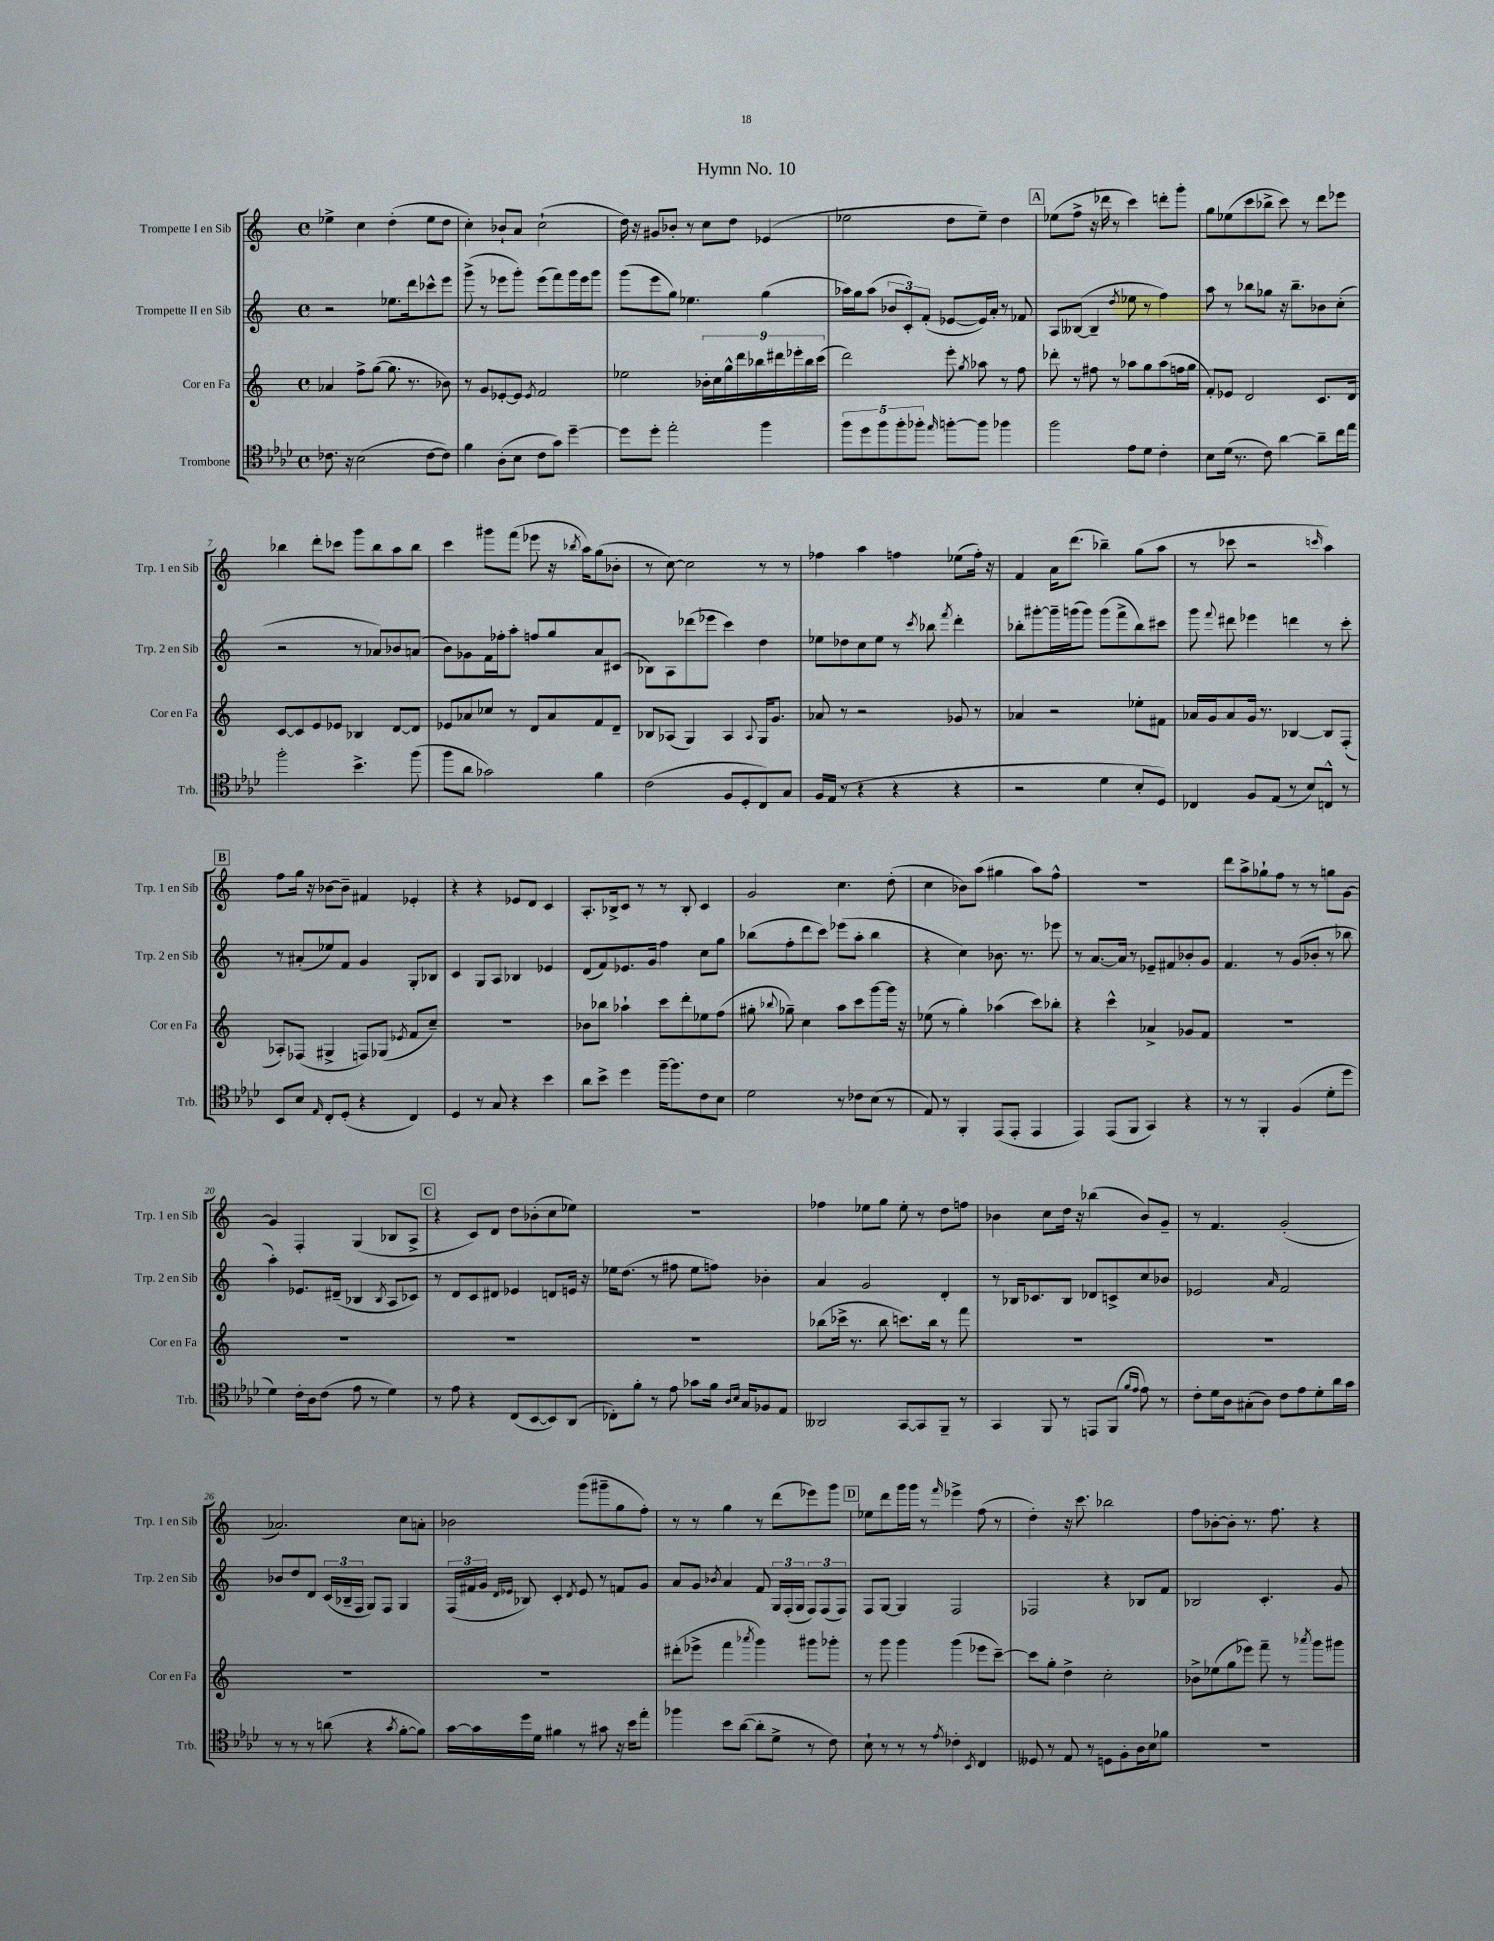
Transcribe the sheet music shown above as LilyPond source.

\header { title = "Hymn No. 10" }
<<
\new StaffGroup <<
\new Staff = "s0" \with { instrumentName = "Trompette I en Sib" shortInstrumentName = "Trp. 1 en Sib" } {
    \clef treble \key c \major \defaultTimeSignature \time 4/4
    \autoBeamOff ees''4-> c''4 d''4-.( ees''8[ d''8] |
    c''4-.) bes'8[-! a'8] c''2-!( |
    d''16) r16 gis'8[ bes'8]-. r8 c''8[ d''8] ees'4( |
    ees''2 d''8[ ees''8]--) d''4 |
    \mark \markup { \box "A" } ees''8[( f''8]-> r16 des'''16 r8 c'''4) d'''8[-. g'''8]-. |
    g''8[ ees''8( c'''8 bes''8]-> c'''8) r8 d'''8[ ees'''8] |
    bes''4 d'''8[-. ces'''8] g'''8[ bes''8 a''8 bes''8] |
    c'''4 gis'''8[ f'''8]( ees'''8 r16 \acciaccatura { bes''8 } a''16[) g''8( bes'8]-. |
    r8 c''8~) c''2 r8 r8 |
    fes''4 a''4 f''4 ees''8[( f''16]-.) r16 |
    f'4 a'16[ d'''8.]( bes''4--) g''8[( a''8] |
    r8 ces'''8 r2 \grace { c'''16 } a''4) |
    \mark \markup { \box "B" } f''8[ g''16] r16 bes'8[~ bes'8]-- fis'4 ees'4-. |
    r4 r4 ees'8[ d'8] c'4 |
    a8.[-. bes16-> c'8] r8 r8 bes8-. c'4 |
    g'2 c''4. d''8-.( |
    c''4 bes'8[) a''8]( gis''4 a''8[) f''8]-^ |
    R1 |
    d'''8[ a''8-> ges''8-! f''8] r8 r8 g''8[ g'8]~ |
    g'4 f4-. g4( bes8[ a8]-> |
    \mark \markup { \box "C" } r4 c'8[) d'8] d''8[ bes'8-.( c''8 ees''8]) |
    R1 |
    fes''4 ees''8[ g''8] ees''8-. r8 d''8[ f''8] |
    bes'4 c''8[ d''16] r16 bes''4( bes'8[) g'8]-- |
    r8 f'4. g'2-.( |
    aes'2.) c''8[ a'8]-. |
    bes'2 g'''8[( gis'''8-- g''8 f''8]-.) |
    r8 r8 g''4 r8 d'''8[( ees'''8) g'''8] |
    \mark \markup { \box "D" } ees''8[ d'''8 g'''16 g'''16] r8 \grace { f'''16 } ees'''4-> f''8( r8 |
    d''4-.) r16 c'''8. bes''2 |
    f''8[ bes'8~-. bes'8]-. r8. f''8. r4 \bar "|." |
}
\new Staff = "s1" \with { instrumentName = "Trompette II en Sib" shortInstrumentName = "Trp. 2 en Sib" } {
    \clef treble \key c \major \defaultTimeSignature \time 4/4
    \autoBeamOff r2 ees''8.[ d'''16 ces'''8-^ e'''8] |
    g'''8->( r8 ees'''8[ g'''8]-.) ees'''8[( f'''8) g'''16 ees'''16 g'''8] |
    g'''8[( e'''8 g''8]) ees''4. g''4( |
    aes''16[) g''16 aes''8]( \tuplet 3/2 { bes'8[ c'8-.) f'8]-.( } ees'8[~ ees'16) a'16]-. r8 fes'8 |
    \mark \markup { \box "A" } a8[ beses8]~( beses4-- \acciaccatura { d''8 } ees''8 r8 f''4) |
    a''8 r8 bes''8[ ges''8] r16 bes''8.[-- bes'8 c''8]-.( |
    r2 r8 aes'8[) bes'8 a'8]( |
    b'8[) ges'8 f'16 fes''16-. a''8]-. f''8[ g''8 a'8 cis'8]( |
    bes8[) a8 des'''8( ees'''8] c'''4) d''4 |
    ees''8[ des''8 c''8 ees''8] r8 \acciaccatura { c'''8 } bes''8 \acciaccatura { f'''8 } d'''4-. |
    bes''8[-. gis'''8~-. gis'''16-- g'''16( g'''8]) g'''8[( f'''8-> bes''8) cis'''8] |
    g'''8 \appoggiatura { f'''8 } dis'''8 ees'''4 d'''4 r8 c'''8-. |
    \mark \markup { \box "B" } r8 ais'8[-.( ees''8) f'8] g'4 g8[-. bes8] |
    c'4 g8[ a8] bes4 ees'4 |
    d'8[( f'8) ees'8. g'16] f''4 c''8[ g''8] |
    bes''8[( f''8-. d'''8 c'''8]) ees'''8[( a''8]-. bes''4 |
    r4 c''4) bes'8. r8. ees'''8 |
    r8 a'8.[~ a'16] r8 ees'8[-- fis'8 bes'8-. g'8] |
    f'4. r8 g'8[( bes'8]-. r8 bes''8 |
    a''4-.) ees'8.[ dis'16]--( bes4 \acciaccatura { bes8 } a8[ ces'8]) |
    \mark \markup { \box "C" } r8 d'8[ c'8 dis'8] ees'4 d'8[ e'16] r16 |
    ees''16[ d''8.]( r8 fis''8 ees''8[ f''8]) bes'4-. |
    a'4 g'2 d'4-. |
    r8 bes16[ ces'8. bes8] des'8[ c'8-> c''8 bes'8] |
    ees'2 \grace { a'16 } f'2 |
    bes'8[ d''8 d'8] \tuplet 3/2 { c'16[( bes16-- f16] } g8[) f8] g4 |
    \tuplet 3/2 { f16[( fis'16 g'16] } \grace { d'16[ ees'16] } bes8) c'4-. \acciaccatura { d'8 } ees'8 r8 f'8[ g'8] |
    a'8[ g'8] \acciaccatura { bes'8 } a'4 f'8 \tuplet 3/2 { g16[ f16-.( g16] } \tuplet 3/2 { f8[) f8( f8]) } |
    \mark \markup { \box "D" } f8[ g8]~ g4 f2 |
    fes2 r4 bes8[ f'8] |
    bes2 c'4.-. g'8 \bar "|." |
}
\new Staff = "s2" \with { instrumentName = "Cor en Fa" shortInstrumentName = "Cor en Fa" } {
    \clef treble \key c \major \defaultTimeSignature \time 4/4
    \autoBeamOff aes'4 f''8[-> g''8]~( g''8. r8. bes'8) |
    r8 g'8[ ees'8~-. ees'8] \acciaccatura { ees'8 } f'2 |
    ees''2 \tuplet 9/8 { bes'16[-. c''16 g''16-^ d'''16 bes''16 dis'''16 ees'''16-. bes''16 c'''16]( } |
    d'''2) e'''8-. \acciaccatura { g''8 } aes''8 r8 f''8 |
    \mark \markup { \box "A" } des'''8-. r8 fis''8 r8 aes''8[ g''8 aes''8( f''16 g''16] |
    f'8[-.) ees'8] d'2 c'8.[ d'16] |
    c'8[~ c'8 e'8 ees'8] bes4 d'8[~ d'8] |
    ees'8[ aes'8 ces''8] r8 d'8[ aes'8 f'8 d'8]-- |
    bes8[ aes8]( g4) aes4 \appoggiatura { aes8 } g16[ g'8.] |
    aes'8 r8 r2 ges'8 r8 |
    aes'4 r2 ees''8[-. fis'8] |
    aes'16[ g'16 aes'8 g'16] r8. bes4~ bes8[ f8]-.( |
    \mark \markup { \box "B" } aes8[-.) fes8]( gis4-> f8[) ges8]( \acciaccatura { ees'8 } f'8[ c''8]--) |
    R1 |
    bes'8[ bes''8] aes''4-! c'''8[ d'''8-. ees''8 f''8]( |
    gis''8-. \appoggiatura { bes''8 } ges''8--) c''4 a''8[ c'''8 g'''8~ g'''16] r16 |
    ees''8( r8 g''4-.) aes''4( c'''8[) bes''8]-. |
    r4 c'''4-^ aes'4-> ges'8[ f'8] |
    R1 |
    R1 |
    \mark \markup { \box "C" } R1 |
    R1 |
    bes''8[( ces'''16]-> r8. bes''8 c'''8.[) bes''16] r8 f'''8 |
    R1 |
    R1 |
    R1 |
    R1 |
    dis'''8[-.( ees'''8]-> f'''4 \acciaccatura { aes'''8 } g'''4) gis'''8[ ges'''8]-. |
    \mark \markup { \box "D" } r8 g'''8 g'''4 g'''4( ees'''8[ c'''8]~--) |
    c'''8[ g''8]-. d''4-> c''2-. |
    bes'8[-> ees''8( g''8 ees'''8]) f'''8-- r8 \acciaccatura { aes'''8 } g'''8[ gis'''8] \bar "|." |
}
\new Staff = "s3" \with { instrumentName = "Trombone" shortInstrumentName = "Trb." } {
    \clef tenor \key aes \major \defaultTimeSignature \time 4/4
    \autoBeamOff ces'8. r16 bes2( ces'8[~ ces'8]) |
    f'4 aes8[-.( bes8] c'8[ g'8]) des''4~-- |
    des''8[ des''8]-. ees''2-. f''4 |
    \tuplet 5/4 { f''8[ des''8 f''8 f''8-. fes''8]-. } \grace { ees''16 } f''8[~-. f''8] fes''4 |
    \mark \markup { \box "A" } f''2 ees'8[ des'8] c'4-. |
    bes8[ des'16]( r8. c'8) aes'4~ aes'8[-- c''16 ees''16] |
    f''2-. bes'4.-> f''8( |
    f''8[ aes'8] ges'2) f'4 |
    c'2( f8[ des8-. c8) g8] |
    f16[ ees16]( r8 r4 r4 r4 |
    r2 des'4 bes8[-. des8]) |
    ces4 f8[ ees8]( r8 bes8[) c8]-^ r8 |
    \mark \markup { \box "B" } bes,8[ bes8] \grace { ees16 } c8[-. des8]-.( r4 c4) |
    des4 r8 g8 r4 bes'4 |
    aes'8[ bes'8]-> des''4 f''16[~-- f''8. c'8 bes8] |
    des'2 r8 ces'8[ bes8]( r8 |
    ees8) r8 f,4-. ees,8[( ees,8]-. ees,4 |
    ees,4) ees,8[( f,8] g,4) r4 |
    r8 r8 f,4-. f4( des'8[-. des''8] |
    des'4) c'16[-. aes16 c'8]( ees'8 r8 des'4) |
    \mark \markup { \box "C" } r8 ees'8 r4 c8[( bes,8~ bes,8) aes,8]( |
    ces8[-.) f'8]-. r8 ees'8 ges'8[ f'16] \grace { aes16[ bes16] } g16[ fes8 ees8] |
    aeses,2 g,8[~ g,8 f,8]-- r8 |
    g,4 f,8 r8 e,8[ f,8]( \grace { f'16[ ees'16] } ees'8) r8 |
    c'8[-. des'16 aes16 gis8-.( aes8]) c'8[ ees'8 des'8-. aes'16 g'16] |
    r8 r8 r8 a'8( r4 \acciaccatura { g'8 } f'8[~-. f'8]) |
    g'16[~ g'16 des''16 des'16] fis'4 r8 gis'8 r16 bes'16[ ees''8]-. |
    fes''4 bes'8[ aes'8]~( aes'8[-. des'8]-> r8 c'8) |
    \mark \markup { \box "D" } bes8-! r8 r8 r8 \acciaccatura { ees'8 } ces'4-. \acciaccatura { bes,8 } c4 |
    deses8 r8 ees8 r8 d8[ f8-. aes16 bes16 fes'8] |
    R1 \bar "|." |
}
>>
>>
